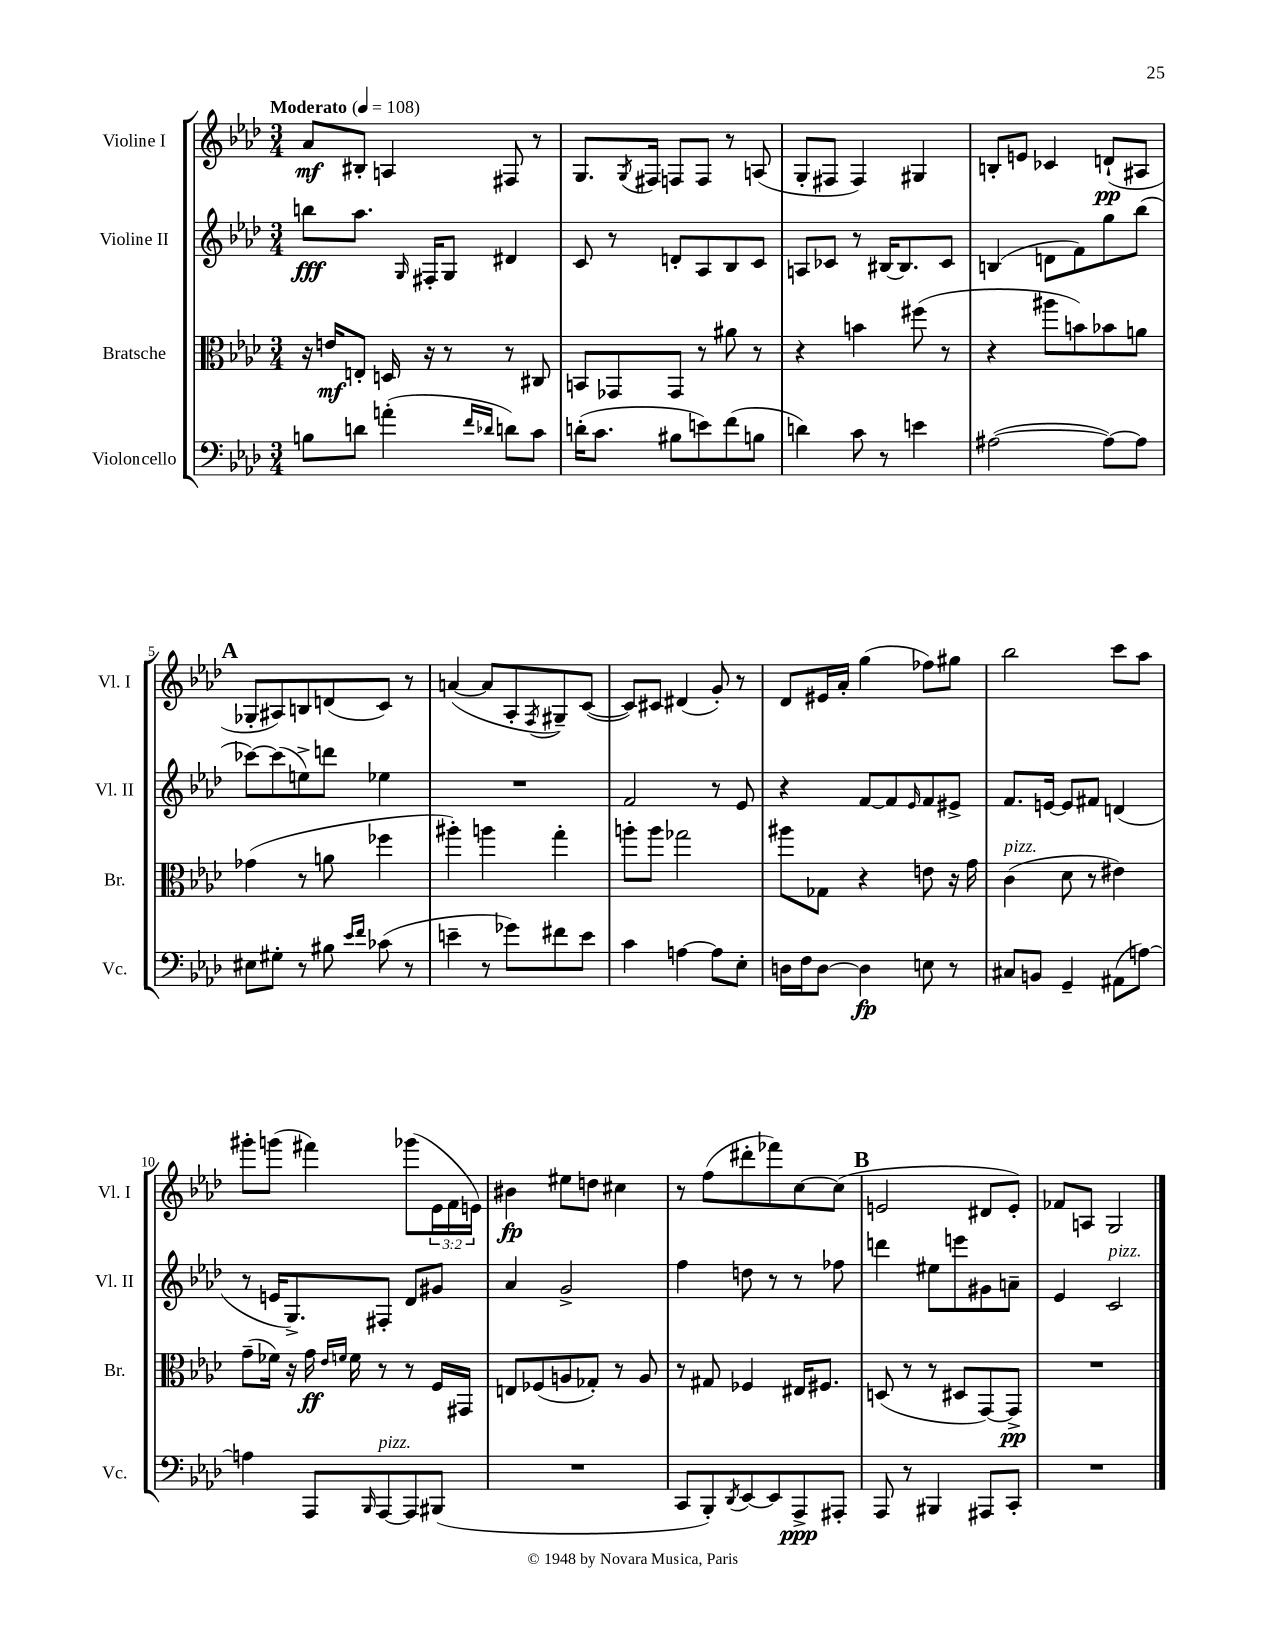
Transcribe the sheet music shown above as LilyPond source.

<<
\new StaffGroup <<
\new Staff = "s0" \with { instrumentName = "Violine I" shortInstrumentName = "Vl. I" } {
    \clef treble \key aes \major \numericTimeSignature \time 3/4 \override Staff.TupletNumber.text = #tuplet-number::calc-fraction-text \tempo "Moderato" 4 = 108
    aes'8\mf bis8-. a4 fis8 r8 |
    g8. \acciaccatura { g8 } fis16 f8 f8 r8 a8( |
    g8-. fis8 fis4) gis4 |
    b8-. e'8 ces'4 d'8-!\pp( ais8 |
    \mark \markup { \bold "A" } ges8-. ais8) b8 d'8( c'8) r8 |
    a'4~( a'8 aes8-. \acciaccatura { f8 } gis8--) c'8~( |
    c'8) cis'8 dis'4( g'8-.) r8 |
    des'8 eis'16 aes'16-. g''4( fes''8) gis''8 |
    bes''2 c'''8 aes''8 |
    gis'''8-. g'''8( fis'''4) ges'''8( \tuplet 3/2 { ees'16 f'16 e'16) } |
    bis'4\fp eis''8 d''8 cis''4 |
    r8 f''8( dis'''8-. fes'''8) c''8~ c''8( |
    \mark \markup { \bold "B" } e'2 dis'8 e'8-.) |
    fes'8 a8 g2 \bar "|." |
}
\new Staff = "s1" \with { instrumentName = "Violine II" shortInstrumentName = "Vl. II" } {
    \clef treble \key aes \major \numericTimeSignature \time 3/4
    b''8\fff aes''8. \grace { g16 } fis16-. g8 dis'4 |
    c'8 r8 d'8-. aes8 bes8 c'8 |
    a8 ces'8 r8 bis16~ bis8. ces'8 |
    b4( d'8 f'8) g''8 bes''8( |
    \mark \markup { \bold "A" } ces'''8~) ces'''8( e''8->) d'''8 ees''4 |
    R2. |
    f'2 r8 ees'8 |
    r4 f'8~ f'8 \grace { ees'16 } f'8 eis'8-> |
    f'8. e'16~ e'8 fis'8 d'4( |
    r8 e'16 g8.->) fis8-. des'8 gis'8 |
    aes'4 g'2-> |
    f''4 d''8 r8 r8 fes''8 |
    \mark \markup { \bold "B" } d'''4 eis''8 e'''8 gis'8 a'8-- |
    ees'4 c'2^\markup { \italic "pizz." } \bar "|." |
}
\new Staff = "s2" \with { instrumentName = "Bratsche" shortInstrumentName = "Br." } {
    \clef alto \key aes \major \numericTimeSignature \time 3/4
    r16 e'16\mf e8-. d16 r16 r8 r8 cis8 |
    b,8 ges,8 ges,8 r8 ais'8 r8 |
    r4 b'4 fis''8( r8 |
    r4 ais''8 b'8) bes'8 a'8 |
    \mark \markup { \bold "A" } ges'4( r8 a'8 fes''4 |
    ais''4-.) a''4 g''4-. |
    a''8-. a''8 ges''2 |
    ais''8 ges8 r4 e'8 r16 g'16 |
    c'4^\markup { \italic "pizz." }( des'8 r8 eis'4) |
    g'8--( fes'16) r16 g'16\ff \grace { ees'16 f'16 } f'16 r8 r8 f16 gis,16 |
    e8 fes8( a8 ges8-.) r8 a8 |
    r8 gis8 fes4 eis16 fis8. |
    \mark \markup { \bold "B" } d8( r8 r8 dis8 g,8~) g,8->\pp |
    R2. \bar "|." |
}
\new Staff = "s3" \with { instrumentName = "Violoncello" shortInstrumentName = "Vc." } {
    \clef bass \key aes \major \numericTimeSignature \time 3/4
    b8 d'8 a'4-.( \grace { f'16 des'16 } d'8) c'8 |
    d'16-.( c'8. bis8 e'8) f'8( b8 |
    d'4) c'8 r8 e'4 |
    ais2~( ais8~) ais8 |
    \mark \markup { \bold "A" } eis8 gis8-. r8 bis8 \grace { ees'16 f'16 } ces'8( r8 |
    e'4-- r8 ges'8) fis'8 e'8 |
    c'4 a4~ a8 ees8-. |
    d16 f16 d8~ d4\fp e8 r8 |
    cis8 b,8 g,4-- ais,8( a8~) |
    a4 aes,,8 \grace { bes,,16 } aes,,8~^\markup { \italic "pizz." } aes,,8 bis,,8( |
    R2. |
    c,8 bes,,8-.) \acciaccatura { des,8 } ees,8~ ees,8 aes,,8->\ppp ais,,8-. |
    \mark \markup { \bold "B" } aes,,8 r8 bis,,4 ais,,8 c,8-. |
    R2. \bar "|." |
}
>>
>>
